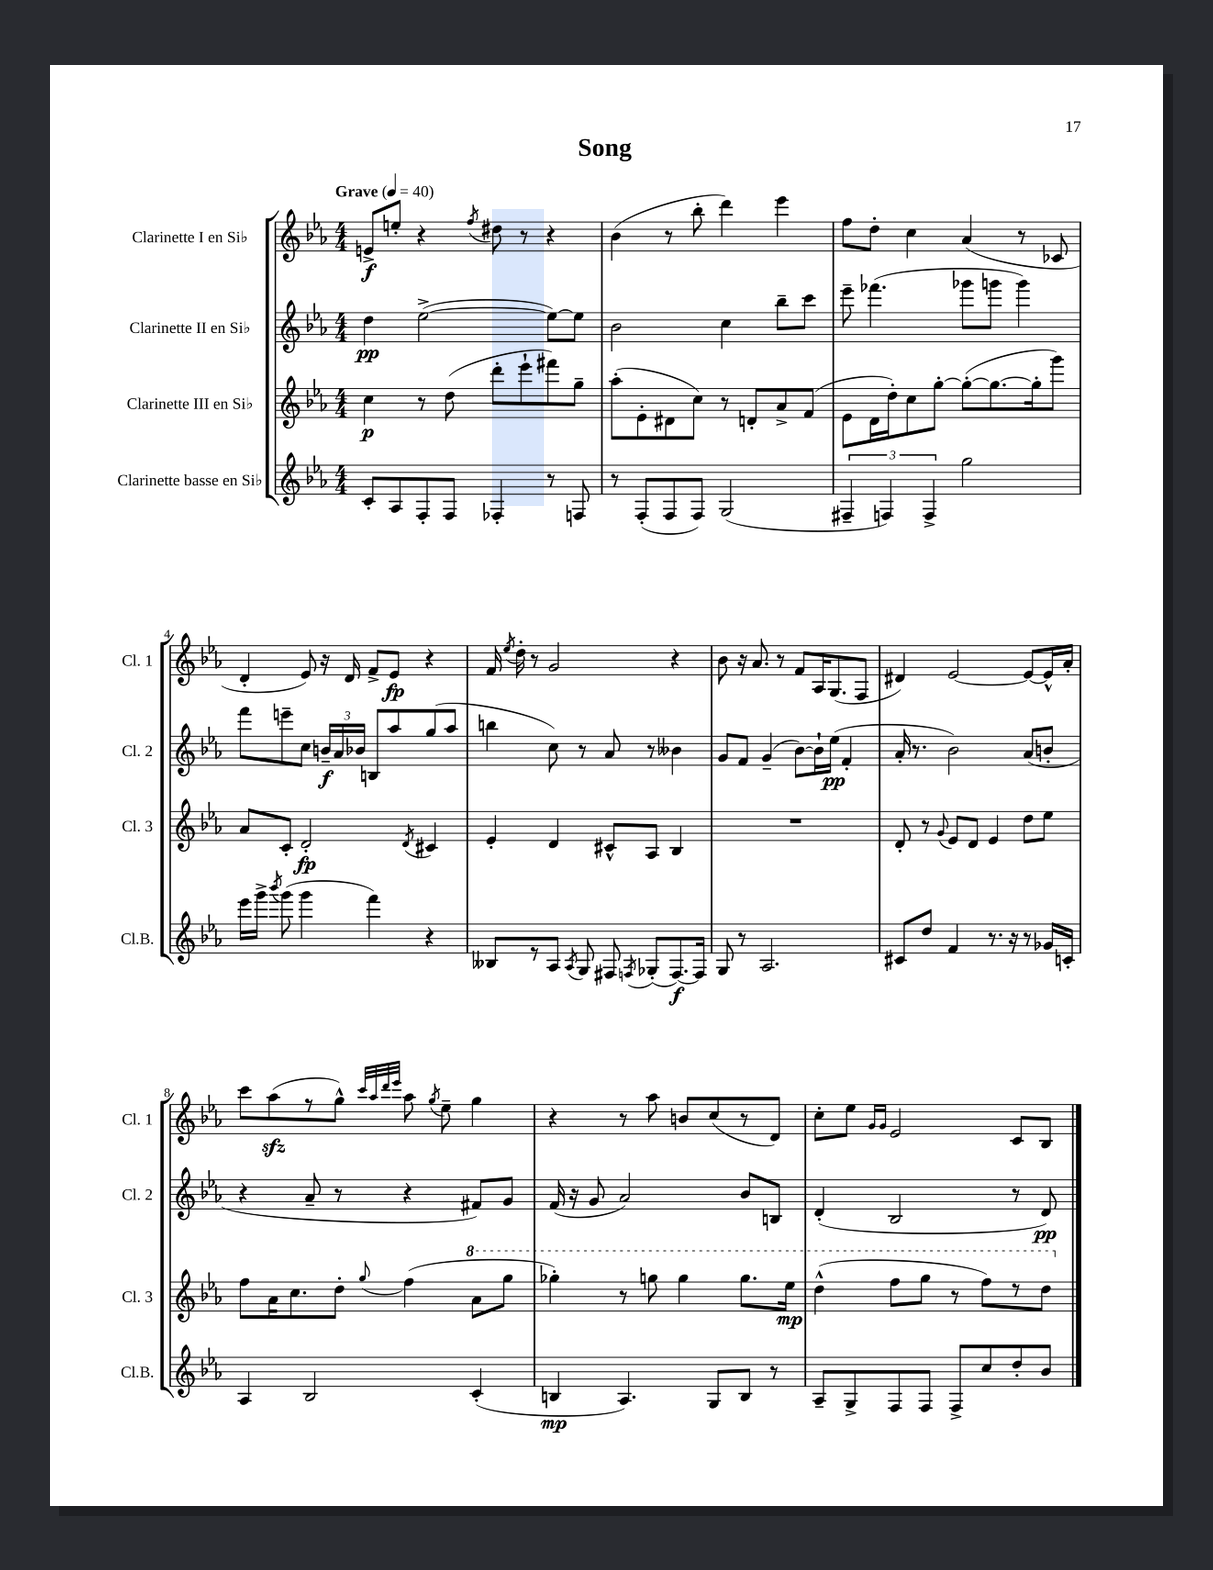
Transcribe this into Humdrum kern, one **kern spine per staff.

**kern	**kern	**kern	**kern
*staff4	*staff3	*staff2	*staff1
*clefG2	*clefG2	*clefG2	*clefG2
*k[b-e-a-]	*k[b-e-a-]	*k[b-e-a-]	*k[b-e-a-]
*M4/4	*M4/4	*M4/4	*M4/4
*MM40	*MM40	*MM40	*MM40
8c'/L	4cc\	4dd\	8e^/L
8A-/	.	.	8ee'/J
8F'/	8r	([2ee-^\	4r
8F/J	(8dd\	.	.
.	.	.	8qff/
4F-'/	8ddd'\L	.	8dd#\
.	8eee-`\	.	8r
8r	8fff#\)	8ee-\_L)	4r
8F/	8gg~\J	8ee-\]J	.
=	=	=	=
8r	(8aa-'\L	2b-\	(4b-\
(8F'/L	8e-'\	.	.
8F/	8d#\	.	8r
8F/J)	8cc\J)	.	8bb-'\
(2G/	8r	4cc\	4ddd\)
.	8d'/L	.	.
.	8a-^/	8bb-~\L	4eee-\
.	(8f/J	8ccc\J	.
=	=	=	=
6F#~/	8e-\L	8eee-~\	8ff\L
.	16d\L	(4.fff-\	8dd'\J
6F/)	.	.	.
.	16dd'\J)	.	.
.	8cc\	.	4cc\
6F^/	.	.	.
.	[8gg'\J	.	.
2gg\	(8gg'\_L	8ggg-\L	(4a-/
.	8.gg\_	8ggg\J	.
.	.	4ggg\)	8r
.	16gg'\]k	.	.
.	8ggg\J)	.	8c-/
=	=	=	=
16eee-\LL	8a-/L	8fff\L	4d'/
16ggg^\JJ	.	.	.
8qbbb-/	.	.	.
(8ggg\	8c'/J	8eee~\	.
4ggg\	2d'/	8cc\J	8e-/)
.	.	24b~/LL	16r
.	.	24a-/	.
.	.	.	16d/
.	.	24b-/JJ	.
4fff\)	.	8B/L	8f^/L
.	.	8aa-/	8e-/J
.	8qd/	.	.
4r	4c#/	(8gg/	4r
.	.	8aa-/J	.
=	=	=	=
8B--/L	4e-'/	4bb\	16f/
.	.	.	8qee-/
.	.	.	16dd'\
8r	.	.	8r
8A-/J	4d/	8cc\)	2g/
8qA-/	.	.	.
8G/	.	8r	.
8F#/	8c#^^/L	8a-/	.
8qF/	.	.	.
(8G-'/L	8A-/J	8r	.
[8.F/)	4B-/	4b--\	4r
16F/]Jk	.	.	.
=	=	=	=
8G/	1r	8g/L	8b-\
8r	.	8f/J	16r
.	.	.	8.a-/
2.A-/	.	(4g~/	.
.	.	.	8r
.	.	[8b-\L)	8f/L
.	.	16b-`\]L	16A-/K
.	.	(16ee-\JJ	(8.G/
.	.	4f'/	.
.	.	.	8F/J
=	=	=	=
8c#/L	8d'/	16a-'/	4d#/)
.	.	8.r	.
8dd/J	8r	.	.
.	8qqg/	.	.
4f/	8e-/L	2b-\)	[2e-/
.	8d/J	.	.
8.r	4e-/	.	.
16r	.	.	.
8r	8dd\L	(8a-/L	8e-/_L
16g-/LL	8ee-\J	8b'/J	16e-^^/]L
16c'/JJ	.	.	16a-'/JJ
=	=	=	=
4A-/	8ff\L	4r	8ccc\L
.	16a-\K	.	(8aa-\
.	8.cc\	.	.
2B-/	.	8a-~/	8r
.	8dd'\J	8r	8gg^^\J)
.	.	.	32qqccc/LLL
.	.	.	32qqaa-/
.	.	.	32qqddd/
.	8qqgg/	.	32qqeee-/JJJ
.	(4ff\	4r	8aa-\
.	.	.	8qgg/
.	.	.	8ee-~\
(4c'/	8aa-\L	8f#/L)	4gg\
.	8ggg\J	8g/J	.
=	=	=	=
4B/	4ggg-'\)	(16f/	4r
.	.	16r	.
.	.	8g/	.
4.A-/)	8r	2a-/)	8r
.	8ggg\	.	8aa-\
.	4ggg\	.	8b/L
8G/L	.	.	(8cc/
8B/J	8.ggg\L	8b-/L	8r
8r	.	8B/J	8d/J)
.	16eee-\Jk	.	.
=	=	=	=
8A-~/L	(4ddd^^\	(4d'/	8cc'\L
8G^/	.	.	8ee-\J
.	.	.	16qqg/LL
.	.	.	16qqg/JJ
8F/	8fff\L	2B-/	2e-/
8F/J	8ggg\J	.	.
8F^/L	8r	.	.
8cc/	8fff\L)	.	.
8dd'/	8r	8r	8c/L
8b-/J	8ddd\J	8d/)	8B-/J
==	==	==	==
*-	*-	*-	*-
